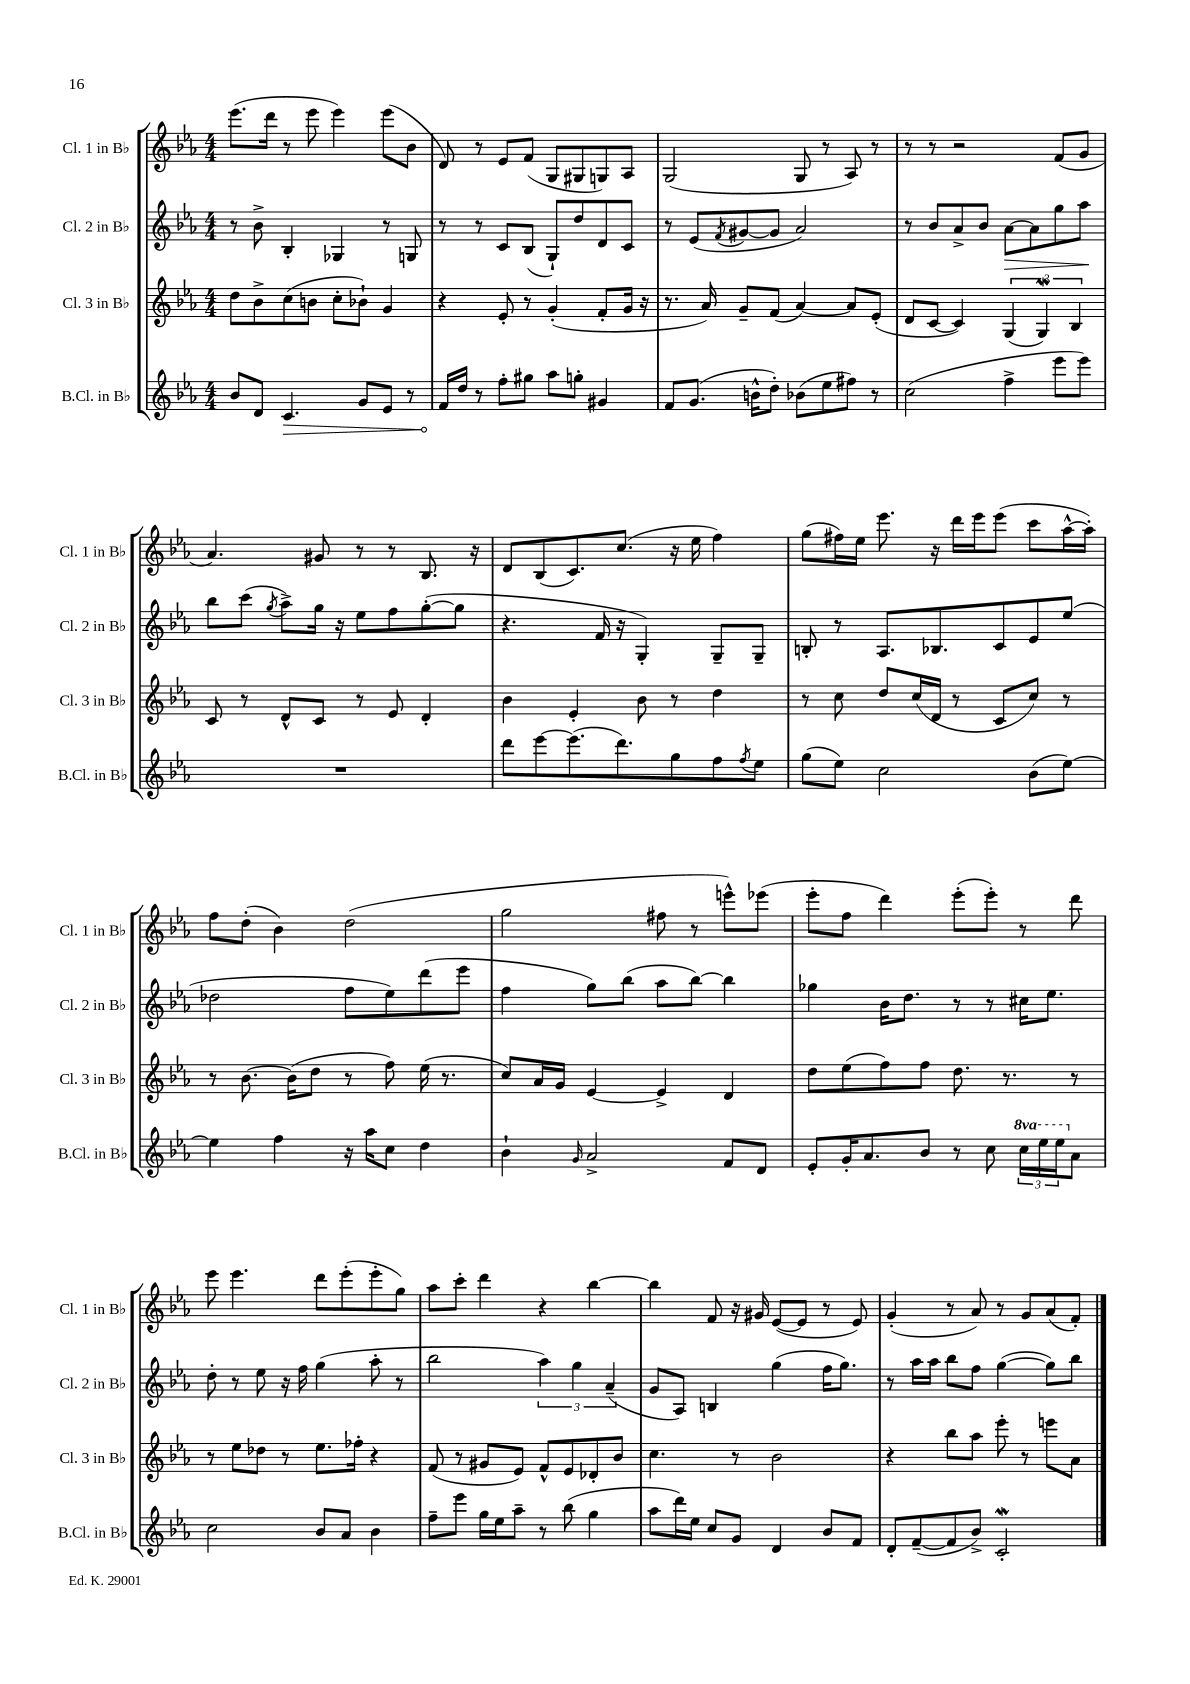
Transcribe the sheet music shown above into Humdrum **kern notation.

**kern	**dynam	**kern	**kern	**dynam	**kern
*part4	*part4	*part3	*part2	*part2	*part1
*staff4	*staff4	*staff3	*staff2	*staff2	*staff1
*I"B.Cl. in B♭	*	*I"Cl. 3 in B♭	*I"Cl. 2 in B♭	*	*I"Cl. 1 in B♭
*I'B.Cl. in B♭	*	*I'Cl. 3 in B♭	*I'Cl. 2 in B♭	*	*I'Cl. 1 in B♭
*clefG2	*	*clefG2	*clefG2	*	*clefG2
*k[b-e-a-]	*	*k[b-e-a-]	*k[b-e-a-]	*	*k[b-e-a-]
*M4/4	*	*M4/4	*M4/4	*	*M4/4
=55	=55	=55	=55	=55	=55
8b-/L	.	8dd\L	8r	.	(8.eee-\L
8d/J	.	8b-^\	8b-^\	.	.
.	.	.	.	.	16ddd\Jk
!	!LO:HP:b	!	!	!	!
4.c/	>	(8cc\	4B-'/	.	8r
.	.	8bn\J	.	.	8eee-\
.	.	8cc'\L	4G-X/	.	4eee-\)
8g/L	.	8b-X`\J)	.	.	.
8e-/J	.	4g/	8r	.	(8eee-\L
8r	.	.	8Gn/	.	8b-\J
=56	=56	=56	=56	=56	=56
16f/LL	.	4r	8r	.	8d/)
16dd/JJ	]	.	.	.	.
8r	.	.	8r	.	8r
8ff'\L	.	8e-'/	8c/L	.	8e-/L
8gg#X\J	.	8r	(8B-/J	.	(8f/J
8aa-\L	.	(4g'/	8G`/L)	.	8G/L
8ggn'\J	.	.	8dd/	.	8G#X/
4g#X/	.	8f'/L	8d/	.	8Gn/)
.	.	16g/Jk	8c/J	.	8A-/J
.	.	16r	.	.	.
=57	=57	=57	=57	=57	=57
8f/L	.	8.r	8r	.	(2G/
(8.g/J	.	.	(8e-/L	.	.
.	.	16a-/)	.	.	.
.	.	.	8qf/	.	.
.	.	8g~/L	[8g#X/	.	.
16bn^^\KL	.	.	.	.	.
8dd'\J)	.	(8f/J	8g#/J]	.	.
(8b-X\L	.	[4a-/)	2a-/)	.	8G/
8ee-\	.	.	.	.	8r
8ff#X\J)	.	8a-/L]	.	.	8A-/)
8r	.	(8e-'/J	.	.	8r
=58	=58	=58	=58	=58	=58
(2cc\	.	8d/L	8r	.	8r
.	.	[8c/J	8b-/L	.	8r
.	.	4c/])	8a-^/	.	2r
.	.	.	8b-/J	.	.
!	!	!	!	!LO:HP:b	!
4ff^\	.	(6G/	[8a-\L	>	.
.	.	.	8a-\]	.	.
.	.	6GW/)	.	.	.
8eee-\L	.	.	8gg\	.	(8f/L
.	.	6B-/	.	.	.
8eee-\J)	.	.	8aa-\J	.	8g/J
.	.	.	.	]	.
!!LO:LB:g=z
=59	=59	=59	=59	=59	=59
1r	.	8c/	8bb-\L	.	4.a-/)
.	.	8r	(8ccc\J	.	.
.	.	.	8qgg/	.	.
.	.	8d^^/L	8aa-^\L)	.	.
.	.	8c/J	16gg\Jk	.	8g#X/
.	.	.	16r	.	.
.	.	8r	8ee-\L	.	8r
.	.	8e-/	8ff\	.	8r
.	.	4d'/	([8gg'\	.	8.B-/
.	.	.	8gg\J]	.	.
.	.	.	.	.	16r
=60	=60	=60	=60	=60	=60
8ddd\L	.	4b-\	4.r	.	8d/L
[8eee-\	.	.	.	.	(8B-/
(8.eee-\]	.	4e-'/	.	.	8.c/)
.	.	.	16f/	.	.
8.ddd\)	.	.	16r	.	(8.cc/J
.	.	8b-\	4G'/)	.	.
8gg\	.	8r	.	.	16r
.	.	.	.	.	16ee-\
8ff\	.	4dd\	8G~/L	.	4ff\)
8qff/	.	.	.	.	.
8ee-\J	.	.	8G~/J	.	.
=61	=61	=61	=61	=61	=61
(8gg\L	.	8r	8Bn'/	.	(8gg\L
8ee-\J)	.	8cc\	8r	.	16ff#X\L)
.	.	.	.	.	16ee-\JJ
2cc\	.	8dd/L	8.A-/L	.	8.eee-\
.	.	(16cc/L	.	.	.
.	.	16d/JJ	8.B-X/	.	16r
.	.	8r	.	.	16ddd\LL
.	.	.	.	.	16eee-\J
.	.	8c/L	8c/	.	(8eee-\J
(8b-\L	.	8cc/J)	8e-/	.	8ccc\L
[8ee-\J)	.	8r	(8ee-/J	.	[16aa-^^\L
.	.	.	.	.	16aa-'\JJ])
!!LO:LB:g=z
=62	=62	=62	=62	=62	=62
4ee-\]	.	8r	2dd-X\	.	8ff\L
.	.	[8.b-\	.	.	(8dd'\J
4ff\	.	.	.	.	4b-\)
.	.	(16b-\KL]	.	.	.
.	.	8dd\J	.	.	.
16r	.	8r	8ff\L	.	(2dd\
16aa-\KL	.	.	.	.	.
8cc\J	.	8ff\)	8ee-\)	.	.
4dd\	.	(16ee-\	(8ddd\	.	.
.	.	8.r	.	.	.
.	.	.	8eee-\J	.	.
=63	=63	=63	=63	=63	=63
4b-`\	.	8cc/L)	4ff\	.	2gg\
.	.	16a-/L	.	.	.
.	.	16g/JJ	.	.	.
16qqg/	.	.	.	.	.
2a-^/	.	[4e-/	8gg\L)	.	.
.	.	.	(8bb-\J	.	.
.	.	4e-^/]	8aa-\L	.	8ff#X\
.	.	.	[8bb-\J)	.	8r
8f/L	.	4d/	4bb-\]	.	8eeen^^\L)
8d/J	.	.	.	.	(8eee-X\J
=64	=64	=64	=64	=64	=64
8e-'/L	.	8dd\L	4gg-X\	.	8eee-'\L
16g'/K	.	(8ee-\	.	.	8ff\J
8.a-/	.	.	.	.	.
.	.	8ff\)	16b-\KL	.	4ddd\)
.	.	.	8.dd\J	.	.
8b-/J	.	8ff\J	.	.	.
8r	.	8.dd\	8r	.	(8eee-'\L
8cc\	.	.	8r	.	8eee-'\J)
.	.	8.r	.	.	.
*8va	*	*	*	*	*
24ccc\LL	.	.	16cc#X\KL	.	8r
24eee-\	.	.	.	.	.
.	.	.	8.ee-\J	.	.
24eee-\J	.	.	.	.	.
*X8va	*	*	*	*	*
8a-\J	.	8r	.	.	8ddd\
!!LO:LB:g=z
=65	=65	=65	=65	=65	=65
2cc\	.	8r	8dd'\	.	8eee-\
.	.	8ee-\L	8r	.	4.eee-\
.	.	8dd-X\J	8ee-\	.	.
.	.	8r	16r	.	.
.	.	.	16ff\	.	.
8b-/L	.	8.ee-\L	(4gg\	.	8ddd\L
8a-/J	.	.	.	.	(8eee-'\
.	.	16ff-X'\Jk	.	.	.
4b-\	.	4r	8aa-'\	.	8eee-'\
.	.	.	8r	.	8gg\J)
=66	=66	=66	=66	=66	=66
8ff~\L	.	(8f/	2bb-\	.	8aa-\L
8eee-\J	.	8r	.	.	8ccc'\J
16gg\LL	.	8g#X/L	.	.	4ddd\
16ee-\J	.	.	.	.	.
8aa-~\J	.	8e-/J)	.	.	.
8r	.	8f^^/L	6aa-\)	.	4r
(8bb-\	.	8e-/	.	.	.
.	.	.	6gg\	.	.
4gg\	.	8d-X'/	.	.	[4bb-\
.	.	.	(6a-~/	.	.
.	.	8b-/J	.	.	.
=67	=67	=67	=67	=67	=67
8aa-\L	.	4.cc\	8g/L	.	4bb-\]
16ddd\L)	.	.	8A-/J)	.	.
16ee-\JJ	.	.	.	.	.
8cc/L	.	.	4Bn/	.	8f/
8g/J	.	8r	.	.	16r
.	.	.	.	.	16g#X/
4d/	.	2b-\	(4gg\	.	([8e-/L
.	.	.	.	.	8e-/J]
8b-/L	.	.	16ff\KL	.	8r
.	.	.	8.gg\J)	.	.
8f/J	.	.	.	.	8e-/)
=68	=68	=68	=68	=68	=68
8d'/L	.	4r	8r	.	(4g'/
([8f~/	.	.	16aa-\LL	.	.
.	.	.	16aa-\JJ	.	.
8f/]	.	8bb-\L	8bb-\L	.	8r
8b-^/J)	.	8aa-\J	8ff\J	.	8a-/)
2cW'/	.	8eee-'\	([4gg\	.	8r
.	.	8r	.	.	8g/L
.	.	8eeen\L	8gg\L])	.	(8a-/
.	.	8a-\J	8bb-\J	.	8f'/J)
==	==	==	==	==	==
*-	*-	*-	*-	*-	*-
